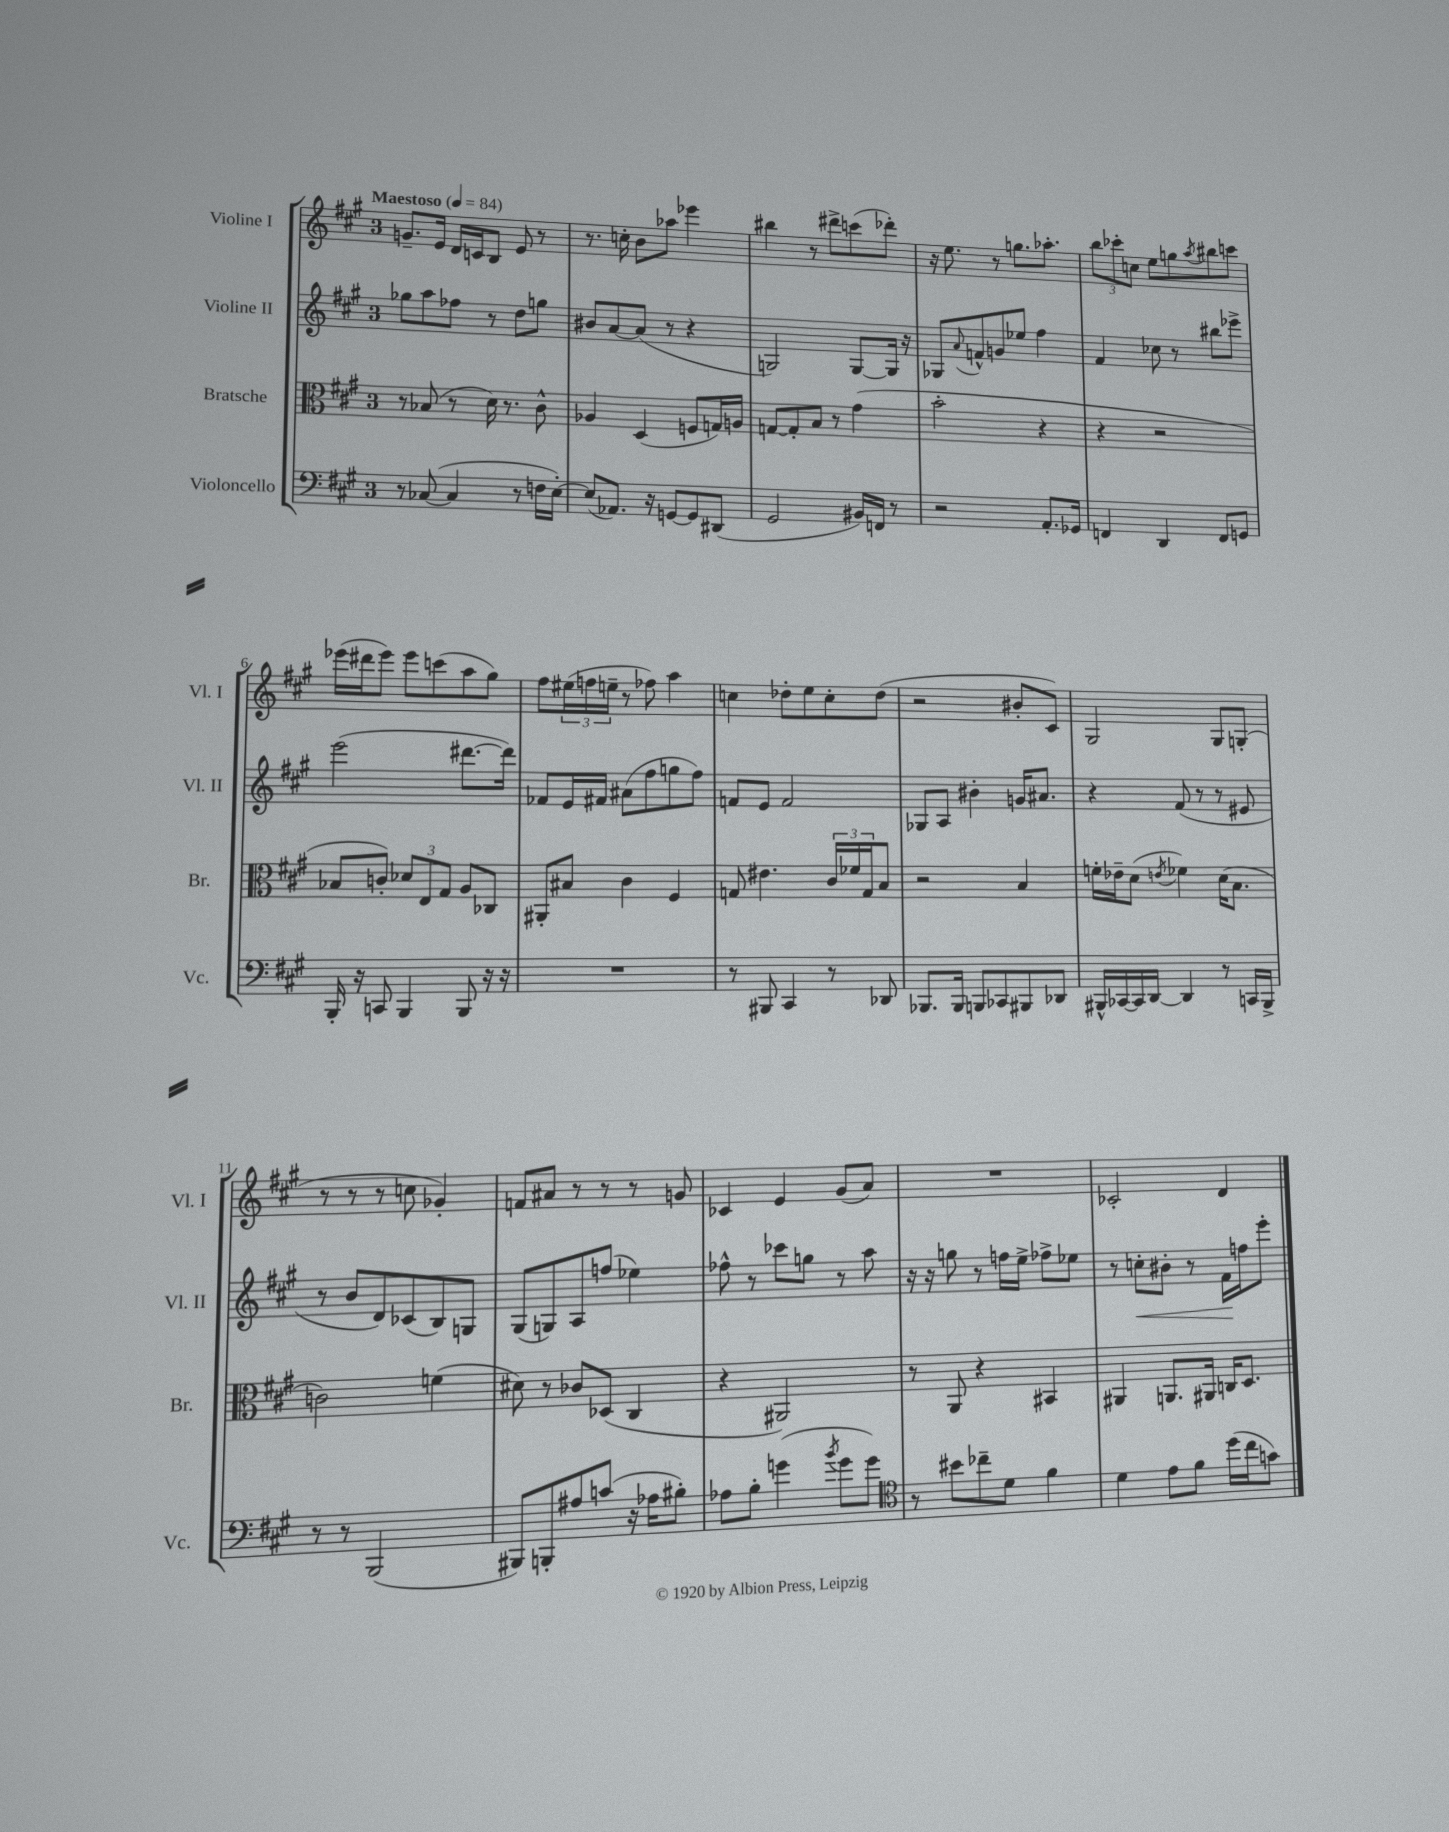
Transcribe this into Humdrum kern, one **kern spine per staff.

**kern	**kern	**kern	**kern
*staff4	*staff3	*staff2	*staff1
*clefF4	*clefC3	*clefG2	*clefG2
*k[f#c#g#]	*k[f#c#g#]	*k[f#c#g#]	*k[f#c#g#]
*M3/4	*M3/4	*M3/4	*M3/4
*MM84	*MM84	*MM84	*MM84
8r	8r	8gg-\L	8.g~/L
([8C-/	(8B-/	8aa\	.
.	.	.	16e/Jk
4C-/]	8r	8ff-\J	16d/LL
.	.	.	16c/J
.	16d\)	8r	8B/J
.	8.r	.	.
8r	.	8dd\L	8e/
16F\LL	8c#^^\	8gg\J	8r
[16E'\JJ)	.	.	.
=	=	=	=
(8E/]L	4A-/	8b#/L	8.r
8.AA-/J)	.	[8a/	.
.	.	.	16cc'\
.	(4D/	(8a/]J	8b\L
16r	.	.	.
[8GG/L	.	8r	8aa-\J
8GG/]	8F/L	4r	4eee-\
(8DD#/J	16G/L)	.	.
.	16A/JJ	.	.
=	=	=	=
2GG#/	[8G/L	2G/)	4bb#\
.	8G'/]	.	.
.	8B/J	.	8r
.	8r	.	8ddd#^\L
16BB#/LL)	(4g#\	[8G/L	(8ccc\
16FF/JJ	.	.	.
8r	.	16G/]Jk	8ddd-'\J)
.	.	16r	.
=	=	=	=
2r	2b'\	8G-/L	16r
.	.	.	8.ee\
.	.	8qqa/	.
.	.	8f^^/	.
.	.	8g/	8r
.	.	8ee-/J	8.gg\L
8.AA'/L	4r	4ff#\	.
.	.	.	8.aa-'\J
16GG-/Jk	.	.	.
=	=	=	=
4FF/	4r	4f#/	12bb\L
.	.	.	12ccc-'\
.	.	.	12cc\J
4DD/	2r	8cc-\	8ee\L
.	.	8r	8gg\
.	.	.	8qaa/
8FF/L	.	8bb#\L	8bb#\
8GG/J	.	8eee-^\J	8ccc\J
=	=	=	=
16BBB'/	8B-/L	(2eee\	(16eee-\LL
16r	.	.	16ddd#\J
8CC/	8c'/J)	.	8eee-\J)
4BBB/	12d-/L	.	8eee-\L
.	12E/	.	.
.	.	.	(8ccc\
.	12G#/J	.	.
8BBB/	8A/L	[8.ddd#\L	8aa\
16r	8C-/J	.	8gg#\J)
16r	.	16ddd#\]Jk)	.
=	=	=	=
2.r	8AA#'/L	8f-/L	8ff#\L
.	8B#/J	16e/L	(24ee#\L
.	.	.	24ff\
.	.	16f#/JJ	.
.	.	.	24ee~\JJ
.	4c#\	(8a#\L	8r
.	.	8ff#\	8ff-\)
.	4F#/	8gg\	4aa\
.	.	8ff#\J)	.
=	=	=	=
8r	8G/	8f/L	4cc\
8BBB#/	4.e#\	8e/J	.
4CC#/	.	2f/	8dd-'\L
.	.	.	8ee\
8r	24c#/LL	.	8cc'\
.	24f-/	.	.
.	24G/J	.	.
8DD-/	8B/J	.	(8dd-\J
=	=	=	=
8.BBB-/L	2r	8G-/L	2r
.	.	8A/J	.
16BBB-/Jk	.	.	.
8BBB/L	.	4b#'\	.
8CC-/	.	.	.
8BBB#/	4B/	16g/LK	8b#'/L
.	.	8.a#/J	.
8DD-/J	.	.	8c#/J)
=	=	=	=
16BBB#^^/LL	16f'\LL	4r	2G#/
[16CC-/	16e-~\J	.	.
16CC-/]	(8d\J	.	.
[16DD/JJ	.	.	.
.	8qe/	.	.
4DD/]	4f-\)	(8f#/	.
.	.	8r	.
8r	(16d\LK	8r	8G#/L
.	8.B\J	.	.
16CC/LL	.	8e#/	(8G'/J
16BBB#^/JJ	.	.	.
=	=	=	=
8r	2c\)	8r	8r
8r	.	8b/L	8r
(2BBB/	.	8d/)	8r
.	.	(8c-/	8cc\
.	(4f\	8B/)	4g-'/)
.	.	8G/J	.
=	=	=	=
8BBB#/L)	8d#\)	(8G#/L	8f/L
8BBB'/	8r	8G/)	8a#/J
8A#/	8c-/L	8A/	8r
(8c/J	(8D-/J	(8ff/J	8r
16r	4C#/	4ee-\)	8r
16A-\LK	.	.	.
8B#'\J)	.	.	8g/
=	=	=	=
8A-\L	4r	8ff-^^\	4c-/
8B'\J	.	8r	.
(4g\	2AA#/)	8ccc-\L	4e/
.	.	8gg\J	.
8qb/	.	.	.
8g\L	.	8r	(8g#/L
8g\J)	.	8aa\	8a/J)
=	=	=	=
*clefC4	*	*	*
8r	8r	16r	2.r
.	.	16r	.
8b#\L	8AA/	8gg\	.
8cc-~\	4r	8r	.
8d\J	.	16ff\LL	.
.	.	16ee^\JJ	.
4f#\	4BB#/	8ff-^\L	.
.	.	8ee-\J	.
=	=	=	=
4d\	4AA#/	8r	2c-'/
.	.	8cc'\L	.
8e\L	8.AA/L	8b#'\J	.
8f#\J	.	8r	.
.	16AA#/Jk	.	.
(16dd\LL	16C/LK	16f#\LL	4d/
16cc#\J	8.D/J	16ff\J	.
8g\J)	.	8eee'\J	.
==	==	==	==
*-	*-	*-	*-
